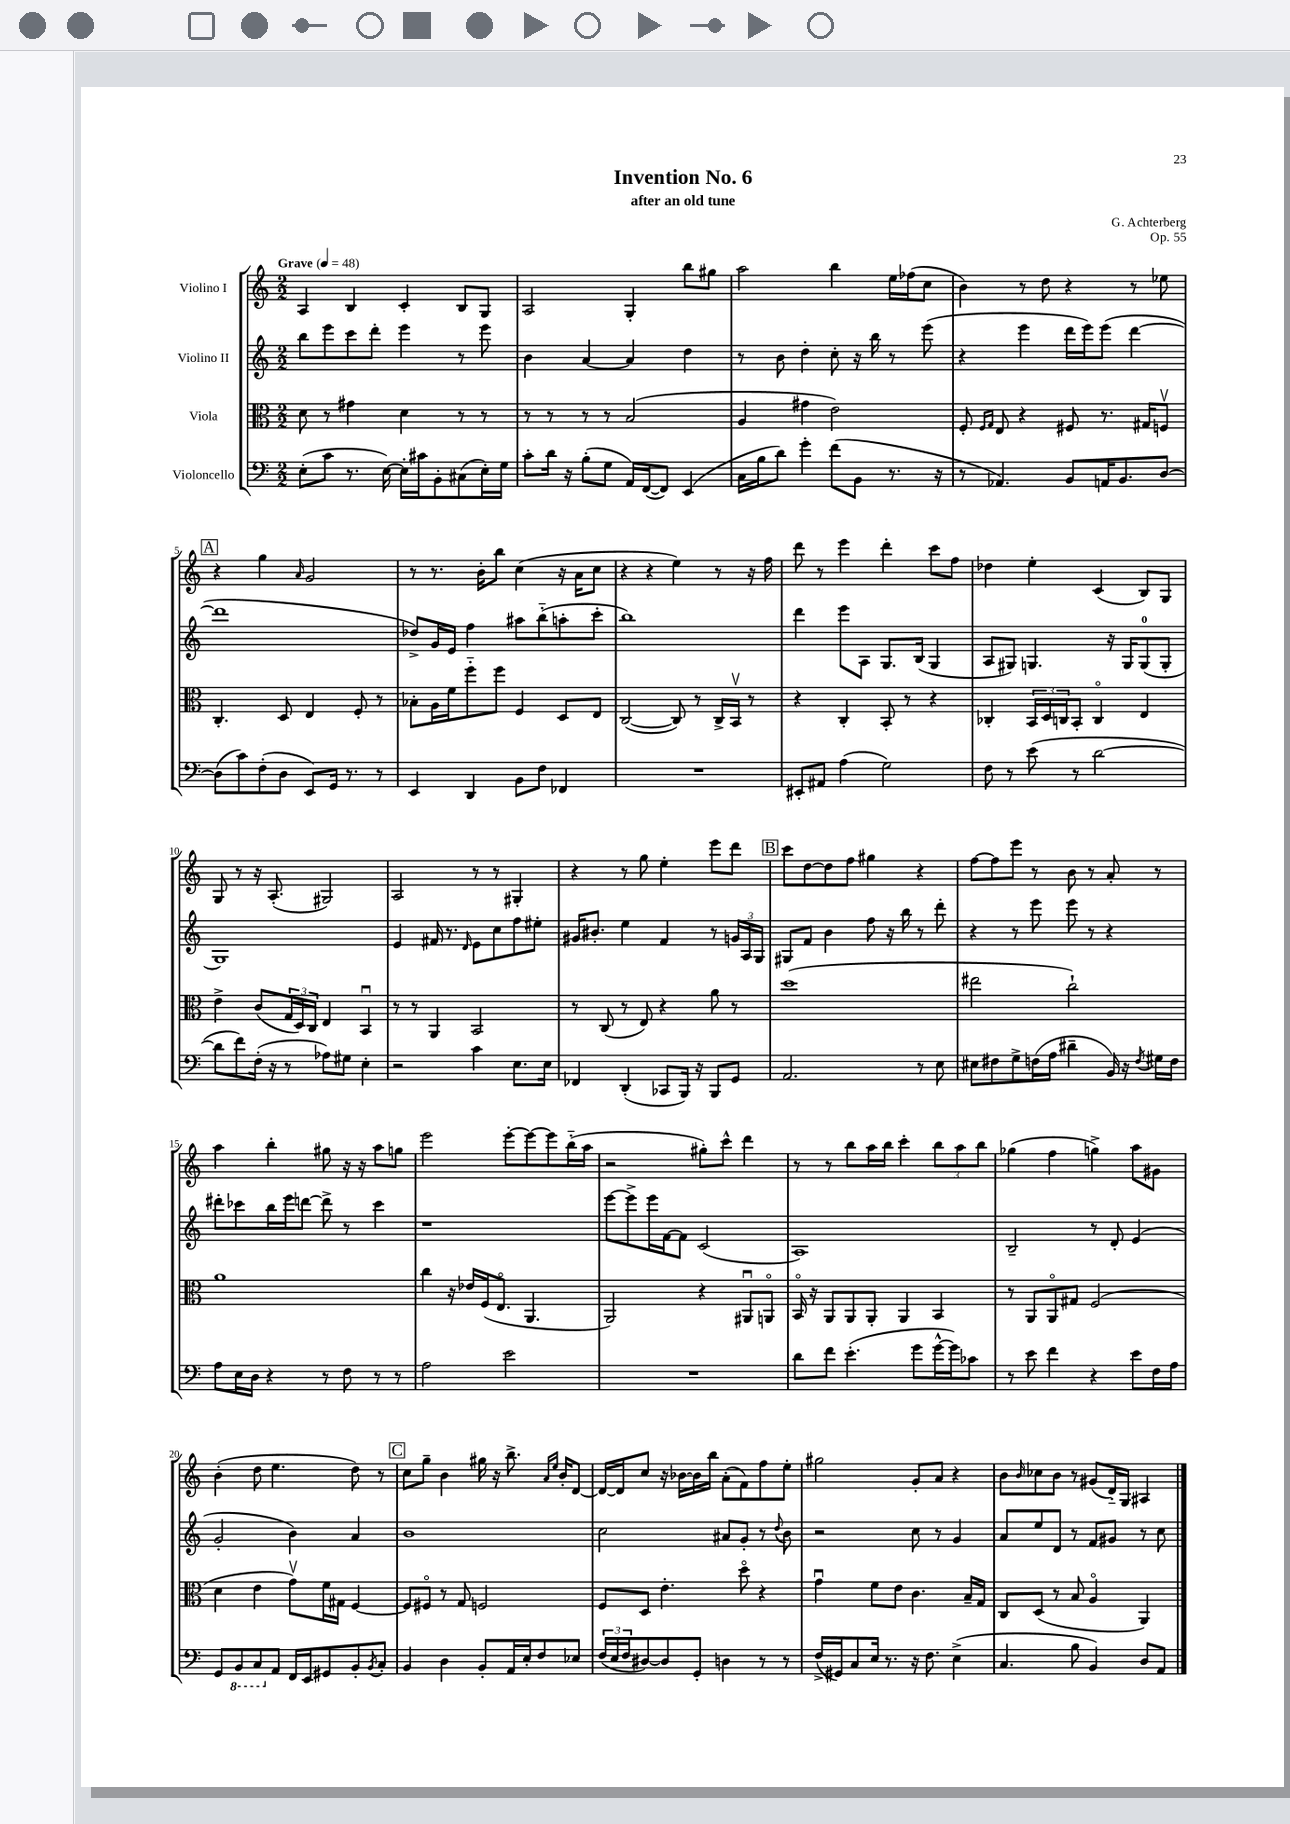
\header { title = "Invention No. 6" composer = "G. Achterberg" subtitle = "after an old tune" opus = "Op. 55" }
<<
\new StaffGroup <<
\new Staff = "s0" \with { instrumentName = "Violino I" } {
    \clef treble \key c \major \numericTimeSignature \time 2/2 \tempo "Grave" 4 = 48
    a4 b4 c'4-. b8 g8 |
    a2 g4-. b''8 gis''8 |
    a''2 b''4 e''16 fes''16( c''8 |
    b'4) r8 d''8 r4 r8 ees''8 |
    \mark \markup { \box "A" } r4 g''4 \grace { a'16 } g'2 |
    r8 r8. b'16-. b''8 c''4( r16 a'16 c''8 |
    r4 r4 e''4) r8 r16 f''16 |
    d'''8 r8 e'''4 d'''4-. c'''8 f''8 |
    des''4 e''4-. c'4( b8) g8 |
    g8 r8 r16 a8.-.( gis2) |
    a2 r8 r8 gis4-. |
    r4 r8 g''8 e''4-. e'''8 d'''8 |
    \mark \markup { \box "B" } c'''8 d''8~ d''8 f''8 gis''4 r4 |
    f''8~ f''8 e'''8 r8 b'8 r8 a'8-. r8 |
    a''4 b''4-. gis''8 r16 r16 a''8 g''8 |
    e'''2 e'''8~-. e'''8~ e'''8 b''16-_( a''16 |
    r2 gis''8-.) c'''8-^ d'''4 |
    r8 r8 b''8 a''16 b''16 c'''4-. \tuplet 3/2 { b''8 a''8 b''8 } |
    ges''4( f''4 g''4->) a''8 gis'8 |
    b'4-.( d''8 e''4. d''8) r8 |
    \mark \markup { \box "C" } c''8 g''8-- b'4 gis''16 r16 b''8.-> \grace { a'16 e''16 } b'16-. d'8~ |
    d'16~ d'16 c''8 r16 bes'16~ bes'16 b''16 a'8-.( f'8) f''8 e''8-. |
    gis''2 g'8-. a'8 r4 |
    b'8 \grace { b'16 } ces''8 b'8 r8 gis'8( d'16-_) g16 ais4 \bar "|." |
}
\new Staff = "s1" \with { instrumentName = "Violino II" } {
    \clef treble \key c \major \numericTimeSignature \time 2/2
    b''8 e'''8 c'''8 d'''8-. e'''4 r8 e'''8 |
    b'4 a'4~ a'4 d''4 |
    r8 b'8 d''4-. c''8-. r16 b''16 r8 e'''8( |
    r4 e'''4 d'''16 e'''16) e'''8( d'''4~ |
    \mark \markup { \box "A" } d'''1 |
    des''8->) g'16 e'16 f''4 ais''8 b''8-_( a''8-. c'''8-. |
    b''1) |
    d'''4 e'''8 a8 g8. b16( g4 |
    a8 gis8) g4. r16 g16 g8-0( g8-. |
    g1) |
    e'4 fis'16 r8. \grace { d'16 } e'8 c''8 f''8 eis''8-. |
    gis'16 bis'8.-. e''4 f'4 r8 \tuplet 3/2 { g'16 a16 g16 } |
    \mark \markup { \box "B" } gis8 f'8 b'4 f''8 r16 b''16 r8 d'''8-. |
    r4 r8 e'''8 e'''8 r8 r4 |
    dis'''8-. ces'''8 b''16 e'''16 d'''8~ d'''8-> r8 ces'''4 |
    r1 |
    e'''8~ e'''8-> e'''16 f'16~ f'8 c'2( |
    a1) |
    b2-- r8 d'8-. e'4( |
    g'2-. b'4) a'4 |
    \mark \markup { \box "C" } b'1 |
    c''2 ais'8 g'8-. r8 \appoggiatura { d''8 } b'8 |
    r2 c''8 r8 g'4 |
    a'8 e''8 d'8 r8 f'8 gis'8 r8 c''8 \bar "|." |
}
\new Staff = "s2" \with { instrumentName = "Viola" } {
    \clef alto \key c \major \numericTimeSignature \time 2/2
    d'8 r8 gis'4 d'4 r8 r8 |
    r8 r8 r8 r8 b2( |
    a4 gis'4 e'2) |
    f8-. \grace { f16 g16 } e8 r4 fis8 r8. gis16 f8\upbow |
    \mark \markup { \box "A" } c4.-. d8 e4 f8-. r8 |
    bes8-. a16 f'16 f''8-_ f''8 f4 d8 e8 |
    c2~( c8) r8 c16-> b,16\upbow r8 |
    r4 c4-. b,8-. r8 r4 |
    ces4-. \tuplet 3/2 { b,16 d16 c16 } b,8-. c4\flageolet e4 |
    e'4-> c'8( \tuplet 3/2 { g16 d16) c16 } e4 b,4\downbow |
    r8 r8 a,4 b,2 |
    r8 c8( r8 e8) r4 a'8 r8 |
    \mark \markup { \box "B" } d''1( |
    eis''2 c''2-!) |
    a'1 |
    c''4 r16 ees'16 f16( e8.\flageolet a,4. |
    a,2) r4 ais,8\downbow a,8\flageolet |
    b,16\flageolet r16 a,8 a,8 a,8-. a,4 b,4 |
    r8 a,8 a,8\flageolet gis8 f2( |
    d'4 e'4 g'8\upbow) f'16 gis16 f4~ |
    \mark \markup { \box "C" } f8 fis8\flageolet r8 g8 f2 |
    f8 d8 e'4.-. d''8\flageolet r4 |
    g'4\downbow f'8 e'8 c'4. b16-- g16 |
    c8 d8( r8 b8 a4\flageolet a,4) \bar "|." |
}
\new Staff = "s3" \with { instrumentName = "Violoncello" } {
    \clef bass \key c \major \numericTimeSignature \time 2/2
    e8-.( c'8 r8. e16~) e16-. cis'16 b,8-. cis8( e16-.) g16 |
    c'8-. d'16 r16 b8-.( g8 a,16) f,16~( f,8) e,4( |
    c16 b16 d'8) g'4-. f'8( b,8 r8. r16 |
    r8 aes,4.) b,8 a,16 b,8. d8~ |
    \mark \markup { \box "A" } d8( c'8) f8-.( d8 e,8) g,16 r8. r8 |
    e,4 d,4 b,8 f8 fes,4 |
    R1 |
    eis,8-. ais,8 a4( g2) |
    f8 r8 e'8( r8 d'2~ |
    d'8 f'8) f16-.( r16 r8 aes8) gis8 e4-. |
    r2 c'4 e8. e16 |
    fes,4 d,4-.( ces,8 b,,16) r16 b,,8 g,8 |
    \mark \markup { \box "B" } a,2. r8 e8 |
    eis8 fis8 g8-> f16( a16 dis'4-- b,16) r16 \acciaccatura { f8 } gis16 f16 |
    a8 e16 d16 r4 r8 f8 r8 r8 |
    a2 e'2 |
    R1 |
    d'8 f'8 e'4.-.( g'8 g'16~-^ g'16) ces'8 |
    r8 e'8 f'4 r4 e'8 f16 a16 |
    g,8 \ottava #-1 b,,8 c,8 \ottava #0 a,8 f,16 e,16 gis,8 b,8-. \acciaccatura { b,8 } c8-. |
    \mark \markup { \box "C" } b,4 d4 b,8-. a,16 e16-. f8 ees8 |
    \tuplet 3/2 { f16( e16 f16 } dis8~) dis8 g,8-. d4 r8 r8 |
    f16->( gis,16) c8 e16 r8. r16 f8. e4->( |
    c4. b8 b,4) d8 a,8 \bar "|." |
}
>>
>>
